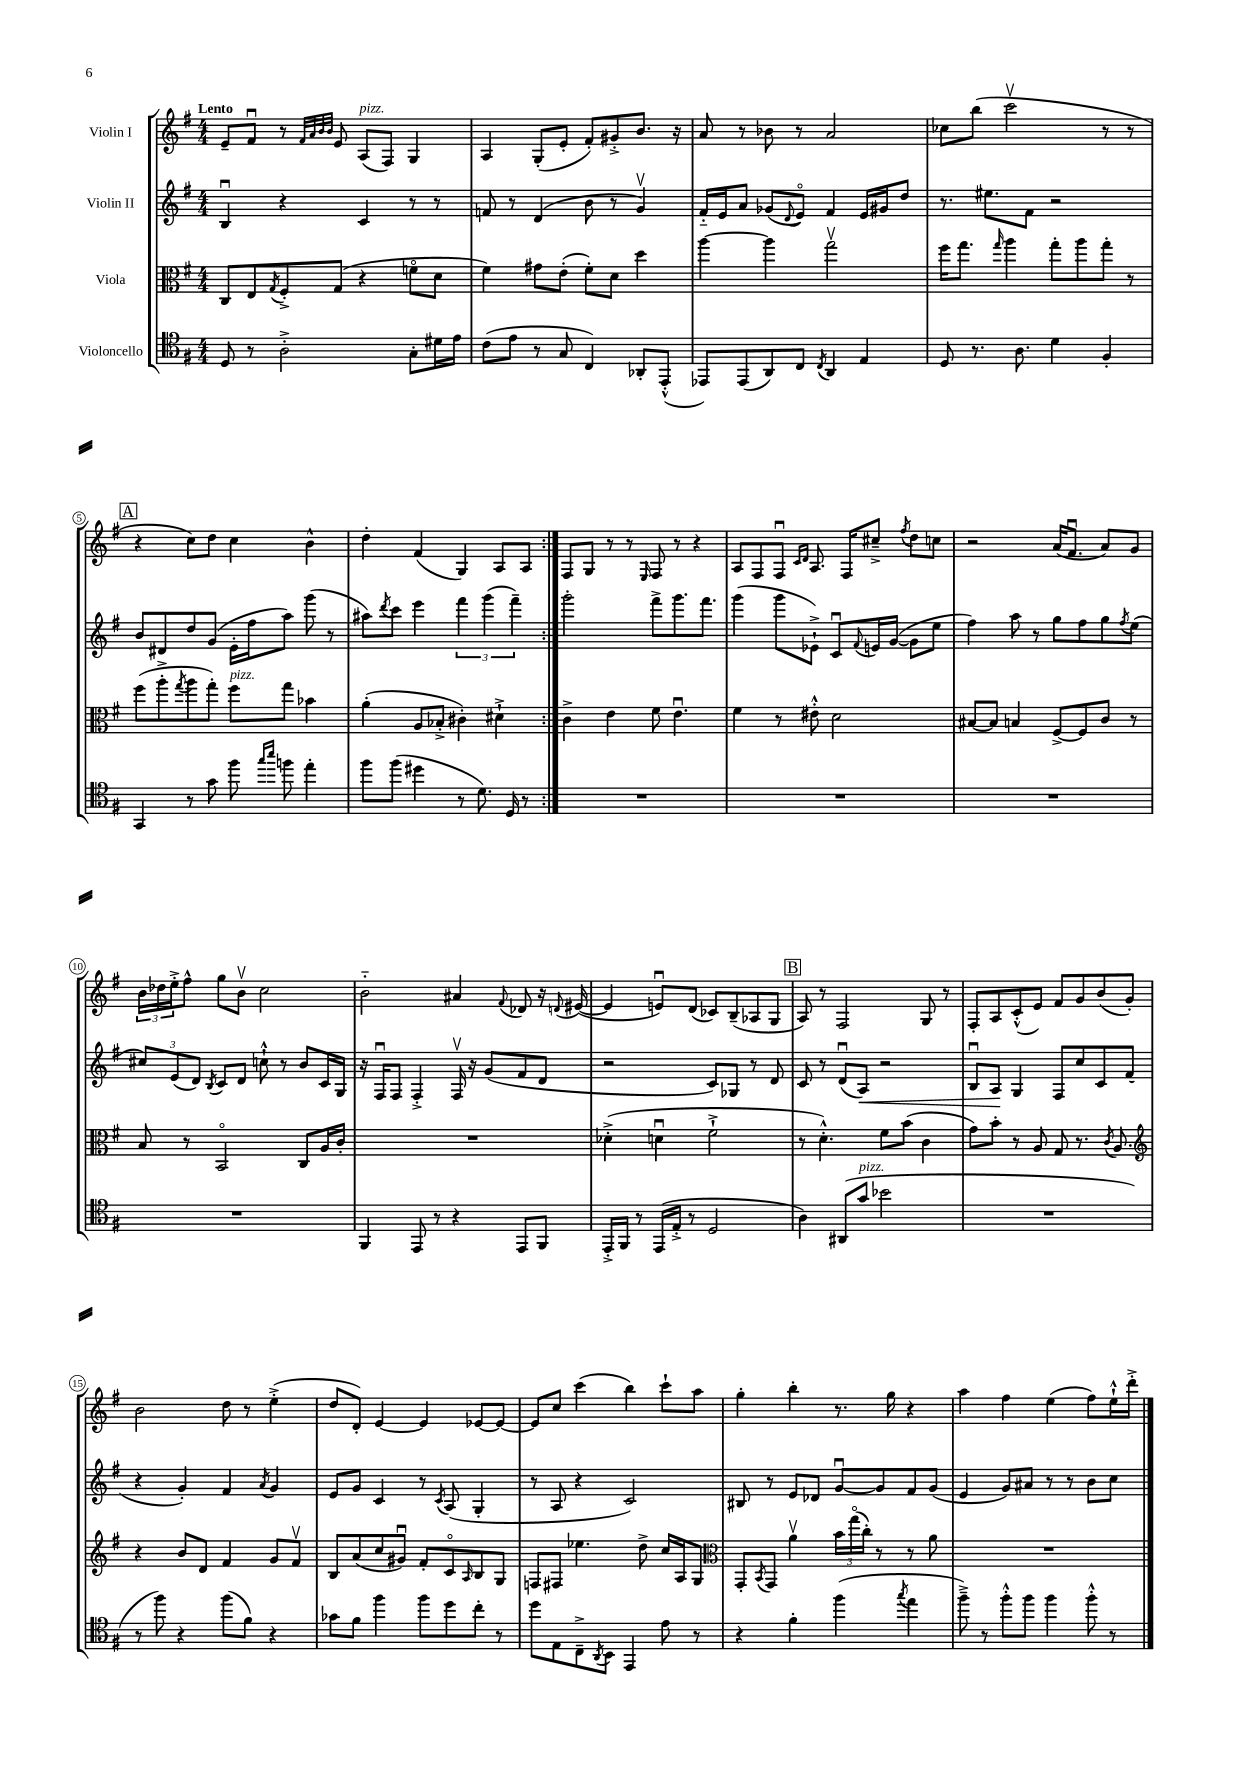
<<
\new StaffGroup <<
\new Staff = "s0" \with { instrumentName = "Violin I" } {
    \clef treble \key g \major \numericTimeSignature \time 4/4 \tempo "Lento"
    \repeat volta 2 { e'8-- fis'8\downbow r8 \grace { fis'32 a'32 b'32 b'32 } e'8 a8^\markup { \italic "pizz." }( fis8) g4 |
    a4 g8-.( e'8-. fis'8-.) gis'8-.-> b'8. r16 |
    a'8 r8 bes'8 r8 a'2 |
    ces''8 b''8( c'''2\upbow r8 r8 |
    \mark \markup { \box "A" } r4 c''8) d''8 c''4 b'4-^ |
    d''4-. fis'4( g4) a8 a8 | }
    fis8 g8 r8 r8 \grace { e16 } fis8 r8 r4 |
    a8 fis8 fis8\downbow \grace { c'16 d'16 } a8. fis16 cis''8---> \acciaccatura { fis''8 } d''8 c''8 |
    r2 a'16( fis'8.\downbow a'8) g'8 |
    \tuplet 3/2 { b'16 des''16 e''16-.-> } fis''8-^ g''8 b'8\upbow c''2 |
    b'2-_ ais'4 \appoggiatura { fis'8 } des'8 r16 \appoggiatura { d'8 } eis'16~( |
    eis'4 e'8\downbow) d'8( ces'8) b8--( aes8 g8 |
    \mark \markup { \box "B" } a8) r8 fis2 g8 r8 |
    fis8-. a8 c'8-.-^( e'8) fis'8 g'8 b'8( g'8-.) |
    b'2 d''8 r8 e''4-.->( |
    d''8 d'8-.) e'4~ e'4 ees'8~ ees'8~ |
    ees'8 c''8 c'''4( b''4) c'''8-! a''8 |
    g''4-. b''4-. r8. g''16 r4 |
    a''4 fis''4 e''4( fis''8) e''16-!-^ d'''16-.-> \bar "|." |
}
\new Staff = "s1" \with { instrumentName = "Violin II" } {
    \clef treble \key g \major \numericTimeSignature \time 4/4
    \repeat volta 2 { b4\downbow r4 c'4 r8 r8 |
    f'8 r8 d'4( b'8 r8 g'4\upbow) |
    fis'16-_ e'16 a'8 ges'8( \appoggiatura { d'8 } e'8\flageolet) fis'4 e'16 gis'16 d''8 |
    r8. eis''8. fis'8 r2 |
    \mark \markup { \box "A" } b'8 dis'8 d''8 g'8( e'16-. fis''16 a''8) g'''8( r8 |
    ais''8) \acciaccatura { d'''8 } c'''8 e'''4 \tuplet 3/2 { fis'''4 g'''4( fis'''4--) } | }
    g'''2-. fis'''8-> g'''8. fis'''8. |
    g'''4( g'''8 ees'8-!->) c'8\downbow \appoggiatura { fis'8 } e'16 g'16~( g'8 e''8 |
    fis''4) a''8 r8 g''8 fis''8 g''8 \acciaccatura { fis''8 } e''8( |
    \tuplet 3/2 { cis''8) e'8( d'8) } \acciaccatura { b8 } c'8 d'8 c''8-!-^ r8 b'8 c'16 g16 |
    r16 fis16\downbow fis8 fis4-.-> fis16\upbow r16 g'8( fis'8 d'8 |
    r2 c'8) ges8 r8 d'8 |
    \mark \markup { \box "B" } c'8 r8 d'8\downbow( a8\<) r2 |
    b8\downbow a8\! g4 fis8 c''8 c'8 fis'8( |
    r4 g'4-.) fis'4 \acciaccatura { a'8 } g'4 |
    e'8 g'8 c'4 r8 \acciaccatura { c'8 } a8( g4-. |
    r8 a8 r4 c'2) |
    bis8 r8 e'8 des'8 g'8~\downbow g'8 fis'8 g'8( |
    e'4 g'8) ais'8 r8 r8 b'8 c''8 \bar "|." |
}
\new Staff = "s2" \with { instrumentName = "Viola" } {
    \clef alto \key g \major \numericTimeSignature \time 4/4
    \repeat volta 2 { c8 e8 \acciaccatura { g8 } fis8-.-> g8( r4 f'8\flageolet d'8 |
    fis'4) gis'8 e'8-.( fis'8-.) d'8 d''4 |
    a''4~ a''4 g''2\upbow |
    fis''16 g''8. \grace { g''16 } a''4 g''8-. a''8 g''8-. r8 |
    \mark \markup { \box "A" } fis''8( a''8-.-> \acciaccatura { g''8 } a''8 g''8-.) fis''8^\markup { \italic "pizz." } g''8 bes'4 |
    a'4-.( a8 bes8-.-> cis'4-.) dis'4-!-> | }
    c'4-> e'4 fis'8 e'4.\downbow |
    fis'4 r8 eis'8-.-^ d'2 |
    bis8~ bis8 b4 fis8~-> fis8 c'8 r8 |
    b8 r8 b,2\flageolet c8 a16 c'16-. |
    R1 |
    des'4-.->( d'4\downbow fis'2-!-> |
    \mark \markup { \box "B" } r8 d'4.-.-^) fis'8 b'8( c'4 |
    g'8) b'8-. r8 a8 g8 r8. \acciaccatura { c'8 } a8. |
    \clef treble r4 b'8 d'8 fis'4 g'8 fis'8\upbow |
    b8 a'8( c''8 gis'8\downbow) fis'8-. c'8\flageolet \grace { a16 } b8 g8 |
    f8 fis8 ees''4. d''8-> c''16 a16 g8 |
    \clef alto g,8-. \acciaccatura { b,8 } g,8 a'4\upbow \tuplet 3/2 { b'16 g''16\flageolet( c''16-.) } r8 r8 a'8 |
    R1 \bar "|." |
}
\new Staff = "s3" \with { instrumentName = "Violoncello" } {
    \clef tenor \key g \major \numericTimeSignature \time 4/4
    \repeat volta 2 { d8 r8 a2-.-> g8-. dis'16 e'16 |
    c'8( e'8 r8 g8 c4) aes,8-. e,8-.-^( |
    ees,8) ees,8( a,8) c8 \acciaccatura { c8 } a,4 e4 |
    d8 r8. a8. d'4 fis4-. |
    \mark \markup { \box "A" } g,4 r8 g'8 fis''8 \grace { g''16 b''16 } f''8 e''4-. |
    fis''8 fis''8( dis''4 r8 d'8.) d16 r8 | }
    R1 |
    R1 |
    R1 |
    R1 |
    fis,4 e,8 r8 r4 e,8 fis,8 |
    e,16-.-> fis,16 r8 e,16( e16-.-> r8 d2 |
    \mark \markup { \box "B" } a4) ais,8( g'8^\markup { \italic "pizz." } bes'2 |
    R1 |
    r8 fis''8) r4 fis''8( fis'8) r4 |
    ges'8 fis'8 fis''4 fis''8 d''8 c''8-. r8 |
    d''8 e8 c8---> \acciaccatura { a,8 } b,8 e,4 e'8 r8 |
    r4 fis'4-. fis''4( \acciaccatura { g''8 } e''4 |
    fis''8--->) r8 fis''8-.-^ fis''8 fis''4 fis''8-.-^ r8 \bar "|." |
}
>>
>>
\layout { \context { \Score \override BarNumber.stencil = #(make-stencil-circler 0.1 0.3 ly:text-interface::print) } }
